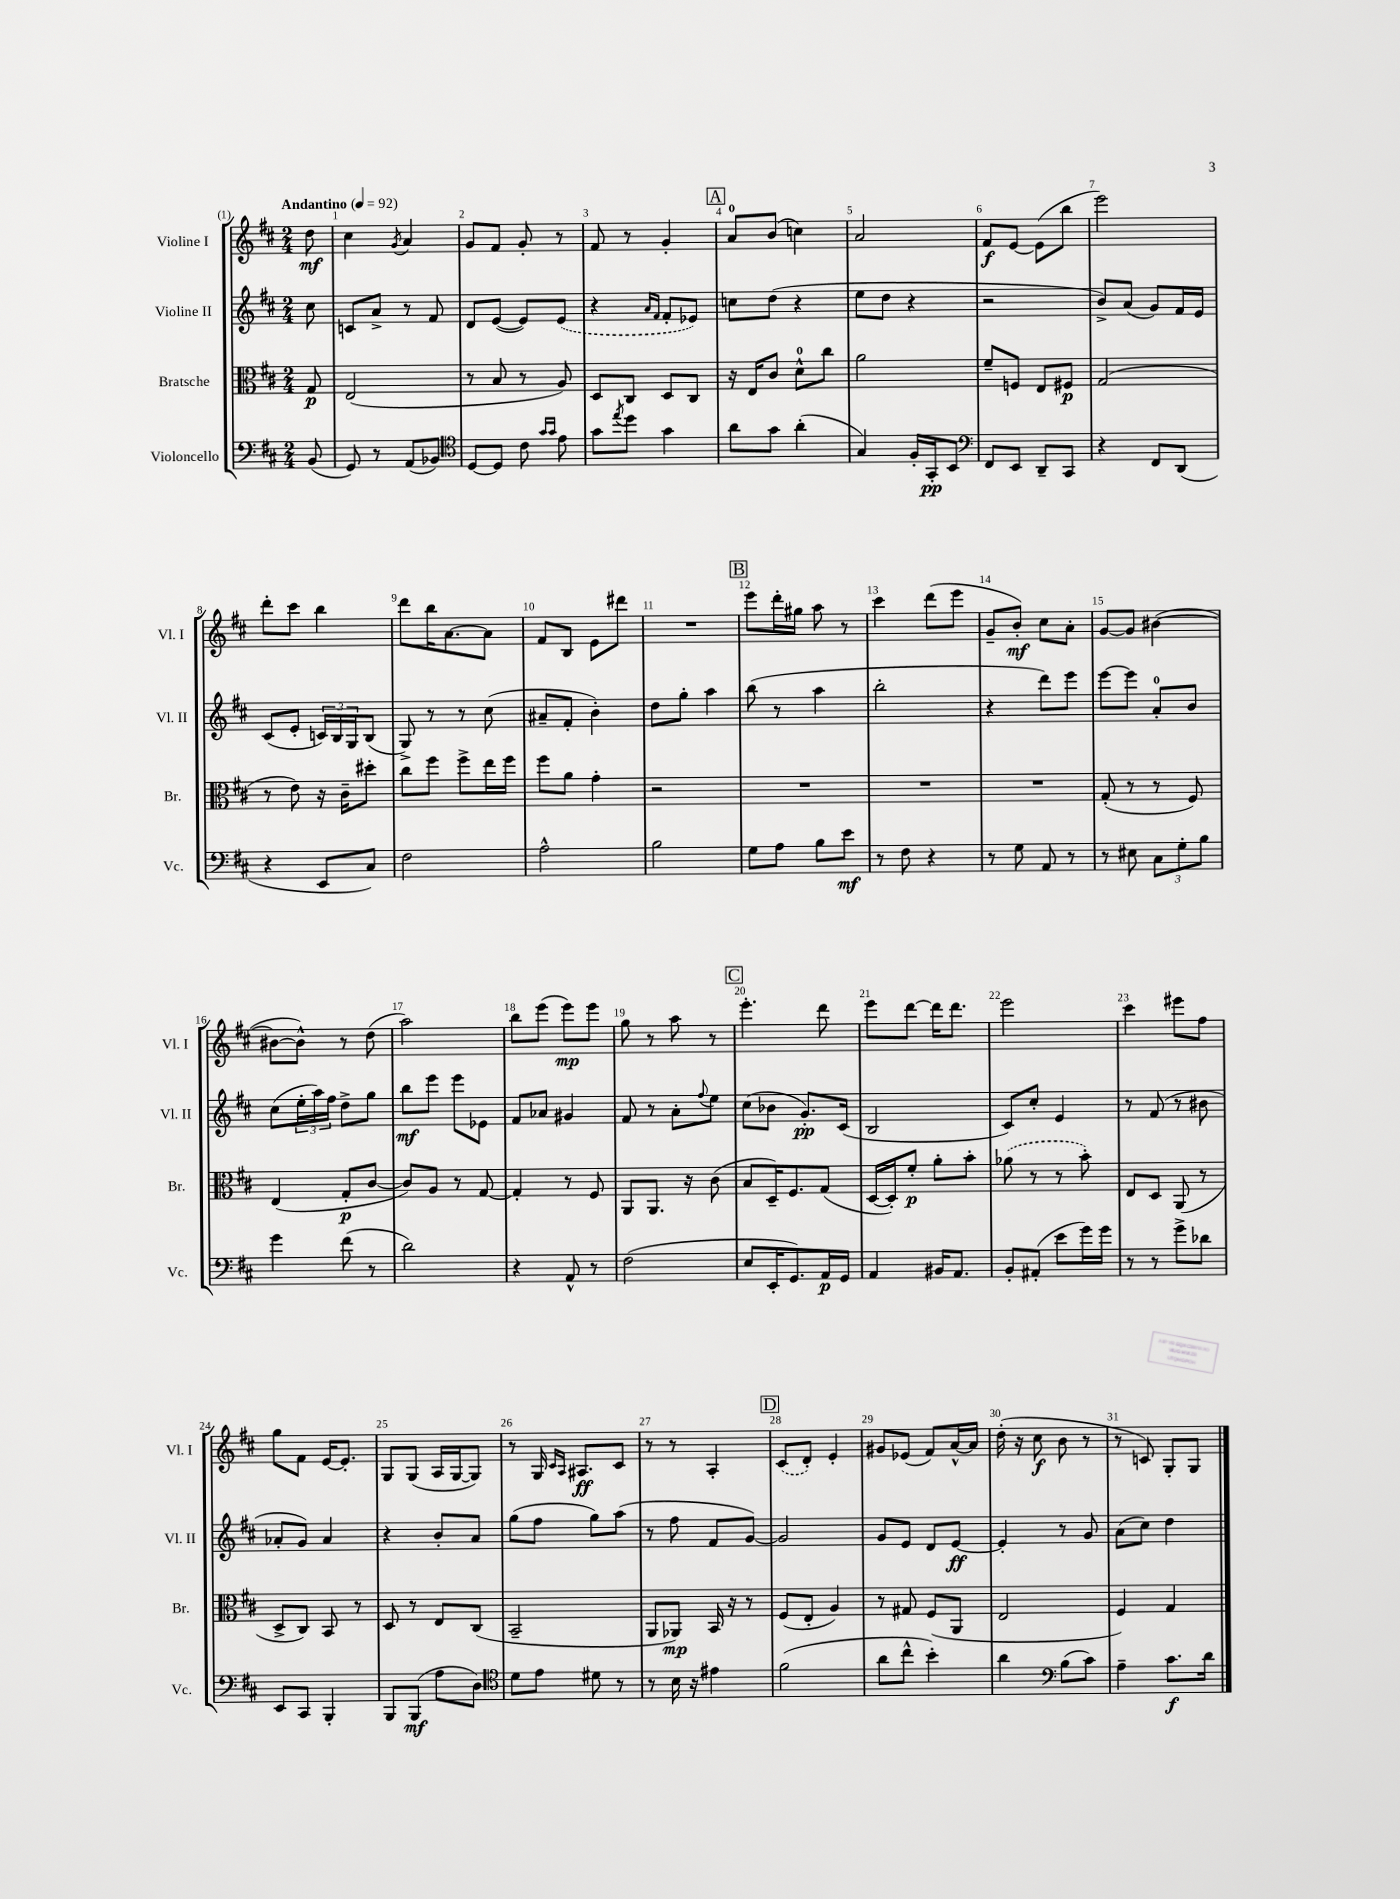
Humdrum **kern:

**kern	**dynam	**kern	**dynam	**kern	**dynam	**kern	**dynam
*part4	*part4	*part3	*part3	*part2	*part2	*part1	*part1
*staff4	*staff4	*staff3	*staff3	*staff2	*staff2	*staff1	*staff1
*I"Violoncello	*	*I"Bratsche	*	*I"Violine II	*	*I"Violine I	*
*I'Vc.	*	*I'Br.	*	*I'Vl. II	*	*I'Vl. I	*
*clefF4	*	*clefC3	*	*clefG2	*	*clefG2	*
*k[f#c#]	*	*k[f#c#]	*	*k[f#c#]	*	*k[f#c#]	*
*M2/4	*	*M2/4	*	*M2/4	*	*M2/4	*
*MM92	*	*MM92	*	*MM92	*	*MM92	*
=	=	=	=	=	=	=	=
!	!	!	!	!	!	!LO:TX:a:B:t=Andantino	!
(8BB/	.	8G/	p	8cc#\	.	8dd\	mf
=1	=1	=1	=1	=1	=1	=1	=1
8GG/)	.	(2E/	.	8cn/L	.	4cc#\	.
8r	.	.	.	8a^/J	.	.	.
.	.	.	.	.	.	8qg/	.
(8AA/L	.	.	.	8r	.	4a/	.
8BB-X/J)	.	.	.	8f#/	.	.	.
=2	=2	=2	=2	=2	=2	=2	=2
*clefC4	*	*	*	*	*	*	*
[8D/L	.	8r	.	8d/L	.	8g/L	.
8D/J]	.	8B/	.	([8e/J	.	8f#/J	.
8c#\	.	8r	.	8e/L])	.	8g'/	.
16qqg/LL	.	.	.	.	.	.	.
16qqg/JJ	.	.	.	.	.	.	.
8e\	.	8A/)	.	(8e/J	.	8r	.
=3	=3	=3	=3	=3	=3	=3	=3
8g\L	.	8D/L	.	4r	.	8f#/	.
8qee/	.	.	.	.	.	.	.
8dd\J	.	8C#/J	.	.	.	8r	.
.	.	.	.	16qqa/LL	.	.	.
.	.	.	.	16qqf#/JJ	.	.	.
4g\	.	8D/L	.	8f#'/L	.	4g'/	.
.	.	8C#/J	.	8e-X/J)	.	.	.
!!LO:REH:place=s1:t=A
=4	=4	=4	=4	=4	=4	=4	=4
8a\L	.	16r	.	8ccn\L	.	8a/L	.
.	.	16E/KL	.	.	.	.	.
8g\J	.	8c#/J	.	(8dd\J	.	(8b/J	.
(4a'\	.	8d^^\L	.	4r	.	4ccn\)	.
.	.	8cc#\J	.	.	.	.	.
=5	=5	=5	=5	=5	=5	=5	=5
4G/)	.	2a\	.	8ee\L	.	2a/	.
.	.	.	.	8dd\J	.	.	.
16F#'/LL	.	.	.	4r	.	.	.
16GG'/J	pp	.	.	.	.	.	.
8BB/J	.	.	.	.	.	.	.
=6	=6	=6	=6	=6	=6	=6	=6
*clefF4	*	*	*	*	*	*	*
8FF#/L	.	8f#~/L	.	2r	.	8f#/L	f
8EE/J	.	8Fn/J	.	.	.	[8e/J	.
8DD~/L	.	8E/L	.	.	.	(8e\L]	.
8CC#/J	.	8F#X/J	p	.	.	8bb\J	.
=7	=7	=7	=7	=7	=7	=7	=7
4r	.	(2G/	.	8b^/L)	.	2eee\)	.
.	.	.	.	(8a/J	.	.	.
8FF#/L	.	.	.	8g/L)	.	.	.
(8DD/J	.	.	.	16f#/L	.	.	.
.	.	.	.	16e/JJ	.	.	.
!!LO:LB:g=z
=8	=8	=8	=8	=8	=8	=8	=8
4r	.	8r	.	(8c#/L	.	8ddd'\L	.
.	.	8e\)	.	8e'/J	.	8ccc#\J	.
8EE/L	.	16r	.	24cn/LL)	.	4bb\	.
.	.	.	.	24B/	.	.	.
.	.	16c#~\KL	.	.	.	.	.
.	.	.	.	24G/J	.	.	.
8C#/J)	.	8dd#X'\J	.	(8B/J	.	.	.
=9	=9	=9	=9	=9	=9	=9	=9
2F#\	.	8cc#\L	.	8G^/)	.	8ddd\L	.
.	.	8ff#\J	.	8r	.	16bb\K	.
.	.	.	.	.	.	[8.a\	.
.	.	8ff#^\L	.	8r	.	.	.
.	.	16ee\L	.	(8cc#\	.	8a\J]	.
.	.	16ff#\JJ	.	.	.	.	.
=10	=10	=10	=10	=10	=10	=10	=10
2A^^\	.	8ff#\L	.	8a#X~/L	.	8f#/L	.
.	.	8a\J	.	8f#'/J	.	8B/J	.
.	.	4g'\	.	4b'\)	.	8e\L	.
.	.	.	.	.	.	8ddd#X\J	.
=11	=11	=11	=11	=11	=11	=11	=11
2B\	.	2r	.	8dd\L	.	2r	.
.	.	.	.	8gg'\J	.	.	.
.	.	.	.	4aa\	.	.	.
!!LO:REH:place=s1:t=B
=12	=12	=12	=12	=12	=12	=12	=12
8G\L	.	2r	.	(8bb\	.	8eee\L	.
8A\J	.	.	.	8r	.	16ddd'\L	.
.	.	.	.	.	.	16gg#X\JJ	.
8B\L	.	.	.	4aa\	.	8aa\	.
8e\J	mf	.	.	.	.	8r	.
=13	=13	=13	=13	=13	=13	=13	=13
8r	.	2r	.	2bb'\	.	4ccc#\	.
8F#\	.	.	.	.	.	.	.
4r	.	.	.	.	.	(8ddd\L	.
.	.	.	.	.	.	8eee\J	.
=14	=14	=14	=14	=14	=14	=14	=14
8r	.	2r	.	4r	.	8g~/L	.
8G\	.	.	.	.	.	8b'/J)	mf
8AA/	.	.	.	8ddd\L)	.	8cc#\L	.
8r	.	.	.	8eee\J	.	8a'\J	.
=15	=15	=15	=15	=15	=15	=15	=15
8r	.	(8G'/	.	[8eee\L	.	[8g/L	.
8E#X\	.	8r	.	8eee\J]	.	8g/J]	.
12C#\L	.	8r	.	8a'/L	.	([4b#X\	.
12G'\	.	.	.	.	.	.	.
.	.	8F#/)	.	8b/J	.	.	.
12B\J	.	.	.	.	.	.	.
!!LO:LB:g=z
=16	=16	=16	=16	=16	=16	=16	=16
4g\	.	(4E/	.	(8cc#\L	.	8b#X\L_	.
.	.	.	.	24ee'\L	.	8b#^^\J])	.
.	.	.	.	24aa\)	.	.	.
.	.	.	.	24ff#\JJ	.	.	.
(8f#\	.	8G'/L	p	8dd^\L	.	8r	.
8r	.	[8c#/J	.	8gg\J	.	(8dd\	.
=17	=17	=17	=17	=17	=17	=17	=17
2d\)	.	8c#/L])	.	8bb\L	mf	2aa\)	.
.	.	8A/J	.	8eee\J	.	.	.
.	.	8r	.	8eee\L	.	.	.
.	.	[8G/	.	8e-X\J	.	.	.
=18	=18	=18	=18	=18	=18	=18	=18
4r	.	4G'/]	.	8f#/L	.	8bb\L	.
.	.	.	.	8a-X/J	.	(8eee\J	.
8AA^^/	.	8r	.	4g#X/	.	8eee\L)	mp
8r	.	8F#/	.	.	.	8eee\J	.
=19	=19	=19	=19	=19	=19	=19	=19
(2F#\	.	8AA/L	.	8f#/	.	8gg\	.
.	.	8.AA/J	.	8r	.	8r	.
.	.	.	.	8a'\L	.	8aa\	.
.	.	16r	.	.	.	.	.
.	.	.	.	8qqff#/	.	.	.
.	.	(8c#\	.	8ee\J	.	8r	.
!!LO:REH:place=s1:t=C
=20	=20	=20	=20	=20	=20	=20	=20
8E/L	.	8B/L	.	(8cc#\L	.	4.eee'\	.
16EE'/K	.	16D~/K)	.	8b-X\J	.	.	.
8.GG/)	.	8.F#/	.	.	.	.	.
.	.	.	.	8.g'/L)	pp	.	.
16AA/L	p	(8G/J	.	.	.	8ddd\	.
16GG/JJ	.	.	.	(16c#/Jk	.	.	.
=21	=21	=21	=21	=21	=21	=21	=21
4AA/	.	[16D/LL	.	2B/	.	8eee\L	.
.	.	16D'/J])	.	.	.	.	.
.	.	8f#'/J	p	.	.	[8ddd\J	.
16BB#X/KL	.	8a'\L	.	.	.	16ddd\KL]	.
8.AA/J	.	.	.	.	.	8.ddd\J	.
.	.	8b'\J	.	.	.	.	.
=22	=22	=22	=22	=22	=22	=22	=22
8BB'/L	.	(8a-X\	.	8c#/L)	.	2eee\	.
(8AA#X'/J	.	8r	.	8cc#'/J	.	.	.
8e\L	.	8r	.	4e/	.	.	.
16g\L)	.	8b'\)	.	.	.	.	.
16g\JJ	.	.	.	.	.	.	.
=23	=23	=23	=23	=23	=23	=23	=23
8r	.	8E/L	.	8r	.	4ccc#\	.
8r	.	8D/J	.	(8f#/	.	.	.
8g^\L	.	(8AA/	.	8r	.	8eee#X\L	.
8d-X\J	.	8r	.	8b#X\	.	8ff#\J	.
!!LO:LB:g=z
=24	=24	=24	=24	=24	=24	=24	=24
8EE/L	.	8D^/L	.	8a-X'/L	.	8gg\L	.
8CC#/J	.	8C#/J)	.	8g/J)	.	8f#\J	.
4BBB'/	.	8BB/	.	4a-/	.	[16e/KL	.
.	.	.	.	.	.	8.e'/J]	.
.	.	8r	.	.	.	.	.
=25	=25	=25	=25	=25	=25	=25	=25
8BBB/L	.	8D/	.	4r	.	8G/L	.
(8BBB/J	mf	8r	.	.	.	(8G/J	.
8A\L	.	8E/L	.	8b'/L	.	16A/LL	.
.	.	.	.	.	.	[16G/J	.
8D\J)	.	(8C#/J	.	8a/J	.	8G/J])	.
=26	=26	=26	=26	=26	=26	=26	=26
*clefC4	*	*	*	*	*	*	*
8d\L	.	2BB~/	.	(8gg\L	.	8r	.
8e\J	.	.	.	8ff#\J	.	16G/	.
.	.	.	.	.	.	16qqc#/LL	.
.	.	.	.	.	.	16qqA/JJ	.
.	.	.	.	.	.	8.A#X/L	ff
8d#X\	.	.	.	8gg\L)	.	.	.
8r	.	.	.	(8aa\J	.	8c#/J	.
=27	=27	=27	=27	=27	=27	=27	=27
8r	.	8AA/L	.	8r	.	8r	.
16B\	.	8AA-X/J)	mp	8ff#\	.	8r	.
16r	.	.	.	.	.	.	.
4e#X\	.	16BB/	.	8f#/L	.	4A'/	.
.	.	16r	.	.	.	.	.
.	.	8r	.	[8g/J)	.	.	.
!!LO:REH:place=s1:t=D
=28	=28	=28	=28	=28	=28	=28	=28
(2f#\	.	(8F#/L	.	2g/]	.	(8c#/L	.
.	.	8E'/J	.	.	.	8d'/J)	.
.	.	4A/)	.	.	.	4e'/	.
=29	=29	=29	=29	=29	=29	=29	=29
8a\L	.	8r	.	8g/L	.	8g#X/L	.
8cc#^^\J	.	8G#X/	.	8e/J	.	(8e-X/J	.
4b'\)	.	(8F#/L	.	8d/L	.	8f#/L)	.
.	.	8AA/J	.	[8e/J	ff	[16a^^/L	.
.	.	.	.	.	.	16a/JJ]	.
=30	=30	=30	=30	=30	=30	=30	=30
4a\	.	2E/	.	4e'/]	.	(16dd'\	.
.	.	.	.	.	.	16r	.
.	.	.	.	.	.	8cc#\	f
*clefF4	*	*	*	*	*	*	*
(8B\L	.	.	.	8r	.	8b\	.
8c#\J)	.	.	.	8g/	.	8r	.
=31	=31	=31	=31	=31	=31	=31	=31
4A~\	.	4F#/)	.	(8a\L	.	8r	.
.	.	.	.	8cc#\J)	.	8cn/)	.
8.c#\L	f	4G/	.	4dd\	.	8G'/L	.
.	.	.	.	.	.	8G/J	.
16d\Jk	.	.	.	.	.	.	.
==	==	==	==	==	==	==	==
*-	*-	*-	*-	*-	*-	*-	*-
